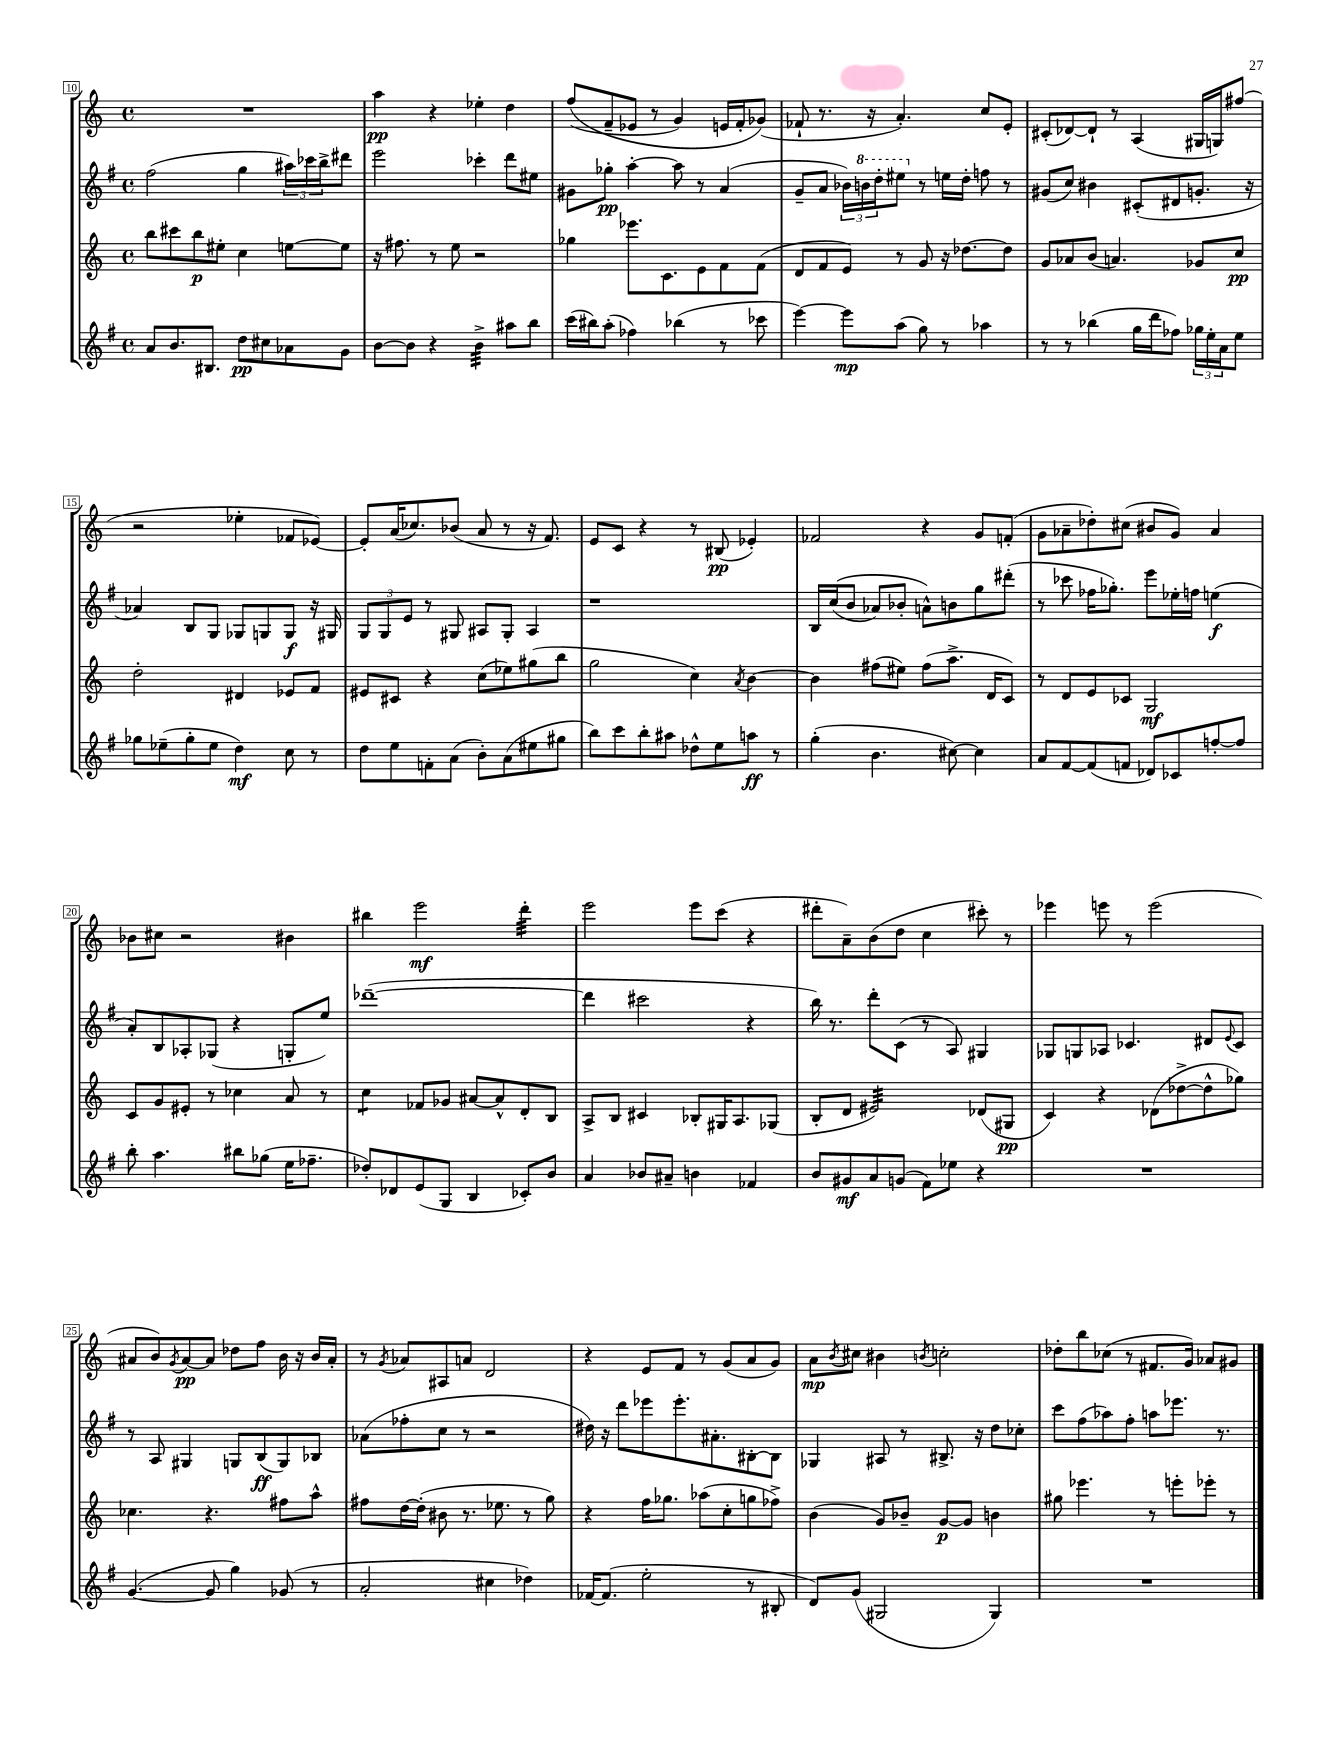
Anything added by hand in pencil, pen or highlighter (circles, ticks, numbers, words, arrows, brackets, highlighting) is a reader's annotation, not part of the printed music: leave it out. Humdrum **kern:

**kern	**kern	**kern	**kern
*staff4	*staff3	*staff2	*staff1
*clefG2	*clefG2	*clefG2	*clefG2
*k[f#]	*k[]	*k[f#]	*k[]
*M4/4	*M4/4	*M4/4	*M4/4
*met(c)	*met(c)	*met(c)	*met(c)
8a/L	8bb\L	(2ff#\	1r
8.b/	8ccc#\	.	.
.	8bb\	.	.
8.B#/J	.	.	.
.	8ee#'\J	.	.
8dd\L	4cc\	4gg\	.
8cc#\	.	.	.
8a-\	[8ee\L	24aa#\LL)	.
.	.	24ccc-\	.
.	.	24bb^\J	.
8g\J	8ee\]J	8ddd#\J	.
=	=	=	=
[8b\L	16r	2eee\	4aa\
.	8.ff#\	.	.
8b\]J	.	.	.
4r	8r	.	4r
.	8ee\	.	.
4b^\	2r	4ccc-'\	4ee-'\
8aa#\L	.	8ddd\L	4dd\
8bb\J	.	8ee#\J	.
=	=	=	=
(16ccc\LL	4gg-\	8g#\L	&((8ff/L
16bb#\J)	.	.	.
(8aa'\J	.	8gg-'\J	8f~/
4ff-\)	8.eee-\L	[4aa'\	8e-/J
.	.	.	8r
.	8.c\	.	.
(4bb-\	.	8aa\]	4g/)
.	8e\	8r	.
8r	8f\	(4a/	16e/LL
.	.	.	16f'/J
8ccc-\	(8f\J	.	(8g-/J&)
=	=	=	=
[4eee\)	8d/L	8g~/L	8f-`/
.	8f/	8a/J	8.r
8eee\]L	8e/J)	24b-\LL)	.
.	.	24bb\	.
.	.	.	16r
.	.	24ddd'\J	.
(8aa\J	8r	8eee#\J	4.a'/)
8gg\)	8g/	8r	.
8r	16r	16ee\LL	.
.	[8.dd-\L	16dd'\JJ	.
4aa-\	.	8ff\	8cc/L
.	8dd-\]J	8r	8e'/J
=	=	=	=
8r	8g/L	(8g#/L	(8c#'/L
8r	8a-/	8cc/J)	[8d-/)
(4bb-\	(8b/J	4b#\	8d-`/]J
.	4.a/)	.	8r
16gg\LL	.	(8c#'/L	(4A/
16ddd\J	.	.	.
8ff-\J)	.	8d#/	.
24gg-\LL	8g-/L	8.g'/J	16G#/LL
24ee'\	.	.	.
.	.	.	16G/J)
24a\J	.	.	.
8ee\J	8cc/J	.	(8ff#/J
.	.	16r	.
=	=	=	=
8gg-\L	2dd'\	4a-/)	2r
(8ee-~\	.	.	.
8gg-'\	.	8B/L	.
8ee-\J	.	8G/J	.
4dd\)	4d#/	8G-/L	4ee-'\
.	.	8G/	.
8cc\	8e-/L	8G/J	8f-/L
8r	8f/J	16r	[8e-/J)
.	.	16G#/	.
=	=	=	=
8dd\L	8e#/L	12G/L	8e-'/]L
.	.	12G/	.
8ee\	8c#/J	.	(16a/K
.	.	12e/J	.
.	.	.	8.cc-/)
8f'\	4r	8r	.
(8a\J	.	8G#/	(8b-/J
8b'\L)	(8cc\L	8A#/L	8a/
(8a\	8ee-\)	8G#'/J	8r
8ee#\	(8gg#\	4A#/	16r
.	.	.	8.f/)
8gg#\J	8bb\J	.	.
=	=	=	=
8bb\L)	2gg\	1r	8e/L
8ccc\	.	.	8c/J
8bb'\	.	.	4r
8aa#\J	.	.	.
8dd-^^\L	4cc\)	.	8r
8ee\	.	.	(8B#/
.	8qa/	.	.
8aa\J	[4b\	.	4e-'/)
8r	.	.	.
=	=	=	=
(4gg'\	4b\]	16B/LL	2f-/
.	.	&((16cc/J	.
.	.	8b/J	.
4.b\	(8ff#\L	8a-/L)	.
.	8ee#\J)	8b-'/J	.
.	(8ff#\L	8a^^\L&)	4r
[8cc#\)	8.aa^\J	8b\	.
4cc#\]	.	8gg\	8g/L
.	16d/LK	.	.
.	8c/J)	(8ddd#'\J	(8f'/J
=	=	=	=
8a/L	8r	8r	8g\L
[8f#/	8d/L	8ccc-\	8a-~\
(8f#/]	8e/	16ff-\LK	8dd-'\)
.	.	8.gg-'\J)	.
8f/J	8c-/J	.	(8cc#\J
8d-/L)	2G/	8eee\L	8b#/L
8c-/	.	16ee-'\L	8g/J)
.	.	16ff\JJ	.
[8ff'/	.	(4ee\	4a-/
8ff/]J	.	.	.
=	=	=	=
8bb'\	8c/L	8a'/L)	8b-\L
4.aa\	8g/	8B/	8cc#\J
.	8e#'/J	8A-'/	2r
.	8r	(8G-/J	.
8bb#\L	4cc-\	4r	.
(8gg-\J	.	.	.
16ee\LK	8a/	8G'/L	4b#\
8.ff-~\J	.	.	.
.	8r	8ee/J)	.
=	=	=	=
8dd-'/L)	4cc\	([1ddd-~	4bb#\
8d-/	.	.	.
(8e/	8f-/L	.	2eee\
8G/J	8g-/J	.	.
4B/	[8a#/L	.	.
.	8a#^^/]	.	.
8c-'/L)	8d'/	.	4ddd'\
8b/J	8B/J	.	.
=	=	=	=
4a/	8A^/L	4ddd-\]	2eee\
.	8B/J	.	.
8b-/L	4c#/	2ccc#\	.
8a#~/J	.	.	.
4b\	8B-'/L	.	8eee\L
.	16G#/K	.	(8ccc\J
.	8.A/	.	.
4f-/	.	4r	4r
.	(8G-/J	.	.
=	=	=	=
8b/L	8B'/L	16bb\)	8ddd#'\L
.	.	8.r	.
8g#/	8d/J	.	8a~\)
8a/	2e#/)	8ddd'\L	(8b\
(8g/J	.	(8c\J	8dd\J
8f#\L)	.	8r	4cc\
8ee-\J	.	8A/)	.
4r	(8d-/L	4G#/	8ccc#'\)
.	8G#/J	.	8r
=	=	=	=
1r	4c/)	8G-/L	4eee-\
.	.	8G/	.
.	4r	8A-/J	8eee\
.	.	4.c-/	8r
.	(8d-\L	.	(2eee\
.	[8dd-^\	.	.
.	8dd-^^\]	8d#/L	.
.	.	8qqe/	.
.	8gg-\J)	8c-/J	.
=	=	=	=
([4.g/	4.cc-\	8r	8a#/L
.	.	8A/	8b/)
.	.	.	8qg/
.	.	4G#/	[8a#/
8g/]	4.r	.	8a#/]J
4gg\)	.	8G/L	8dd-\L
.	.	(8B/	8ff\J
(8g-/	8ff#\L	8G/)	16b\
.	.	.	16r
8r	8aa^^\J	8B-/J	16b/LL
.	.	.	16a#'/JJ
=	=	=	=
2a'/	8ff#\L	(8a-\L	8r
.	.	.	8qg/
.	[16dd\L	8ff-'\	8a-/L
.	(16dd'\]JJ	.	.
.	8b#\	8cc\J	8A#/
.	8.r	8r	8a/J
4cc#\	.	2r	2d/
.	8.ee-\	.	.
4dd-\)	8r	.	.
.	8gg\)	.	.
=	=	=	=
[16f-/LK	4r	16dd#\)	4r
(8.f-/]J	.	16r	.
.	.	8ddd\L	.
2ee'\	16ff\LK	8eee-\	8e/L
.	8.gg-\J	.	.
.	.	8.eee-'\	8f/J
.	(8aa-\L	.	8r
.	.	8.a#'\	.
.	8cc'\	.	(8g/L
8r	8gg\	[8B#'\	8a/
8B#'/	8ff-^\J)	8B#\]J	8g/J)
=	=	=	=
8d/L)	(4b\	4G-/	8a\L
.	.	.	8qb/
(8g/J	.	.	8cc#\J
2G#/	8g/L)	8A#/	4b#\
.	8b-~/J	8r	.
.	.	.	8qb/
.	[8g/L	8.B#^/	2cc'\
.	8g/]J	.	.
.	.	16r	.
4G#/)	4b\	8dd\L	.
.	.	8cc-'\J	.
=	=	=	=
1r	8gg#\	8ccc\L	8dd-'\L
.	4.eee-\	(8ff#\	8bb\
.	.	8aa-\)	(8cc-\J
.	.	8ff#'\J	8r
.	8r	8aa\L	8.f#/L
.	8eee'\L	8.eee-\J	.
.	.	.	16g/Jk)
.	8eee-'\J	.	8a-/L
.	.	8.r	.
.	8r	.	8g#/J
==	==	==	==
*-	*-	*-	*-
